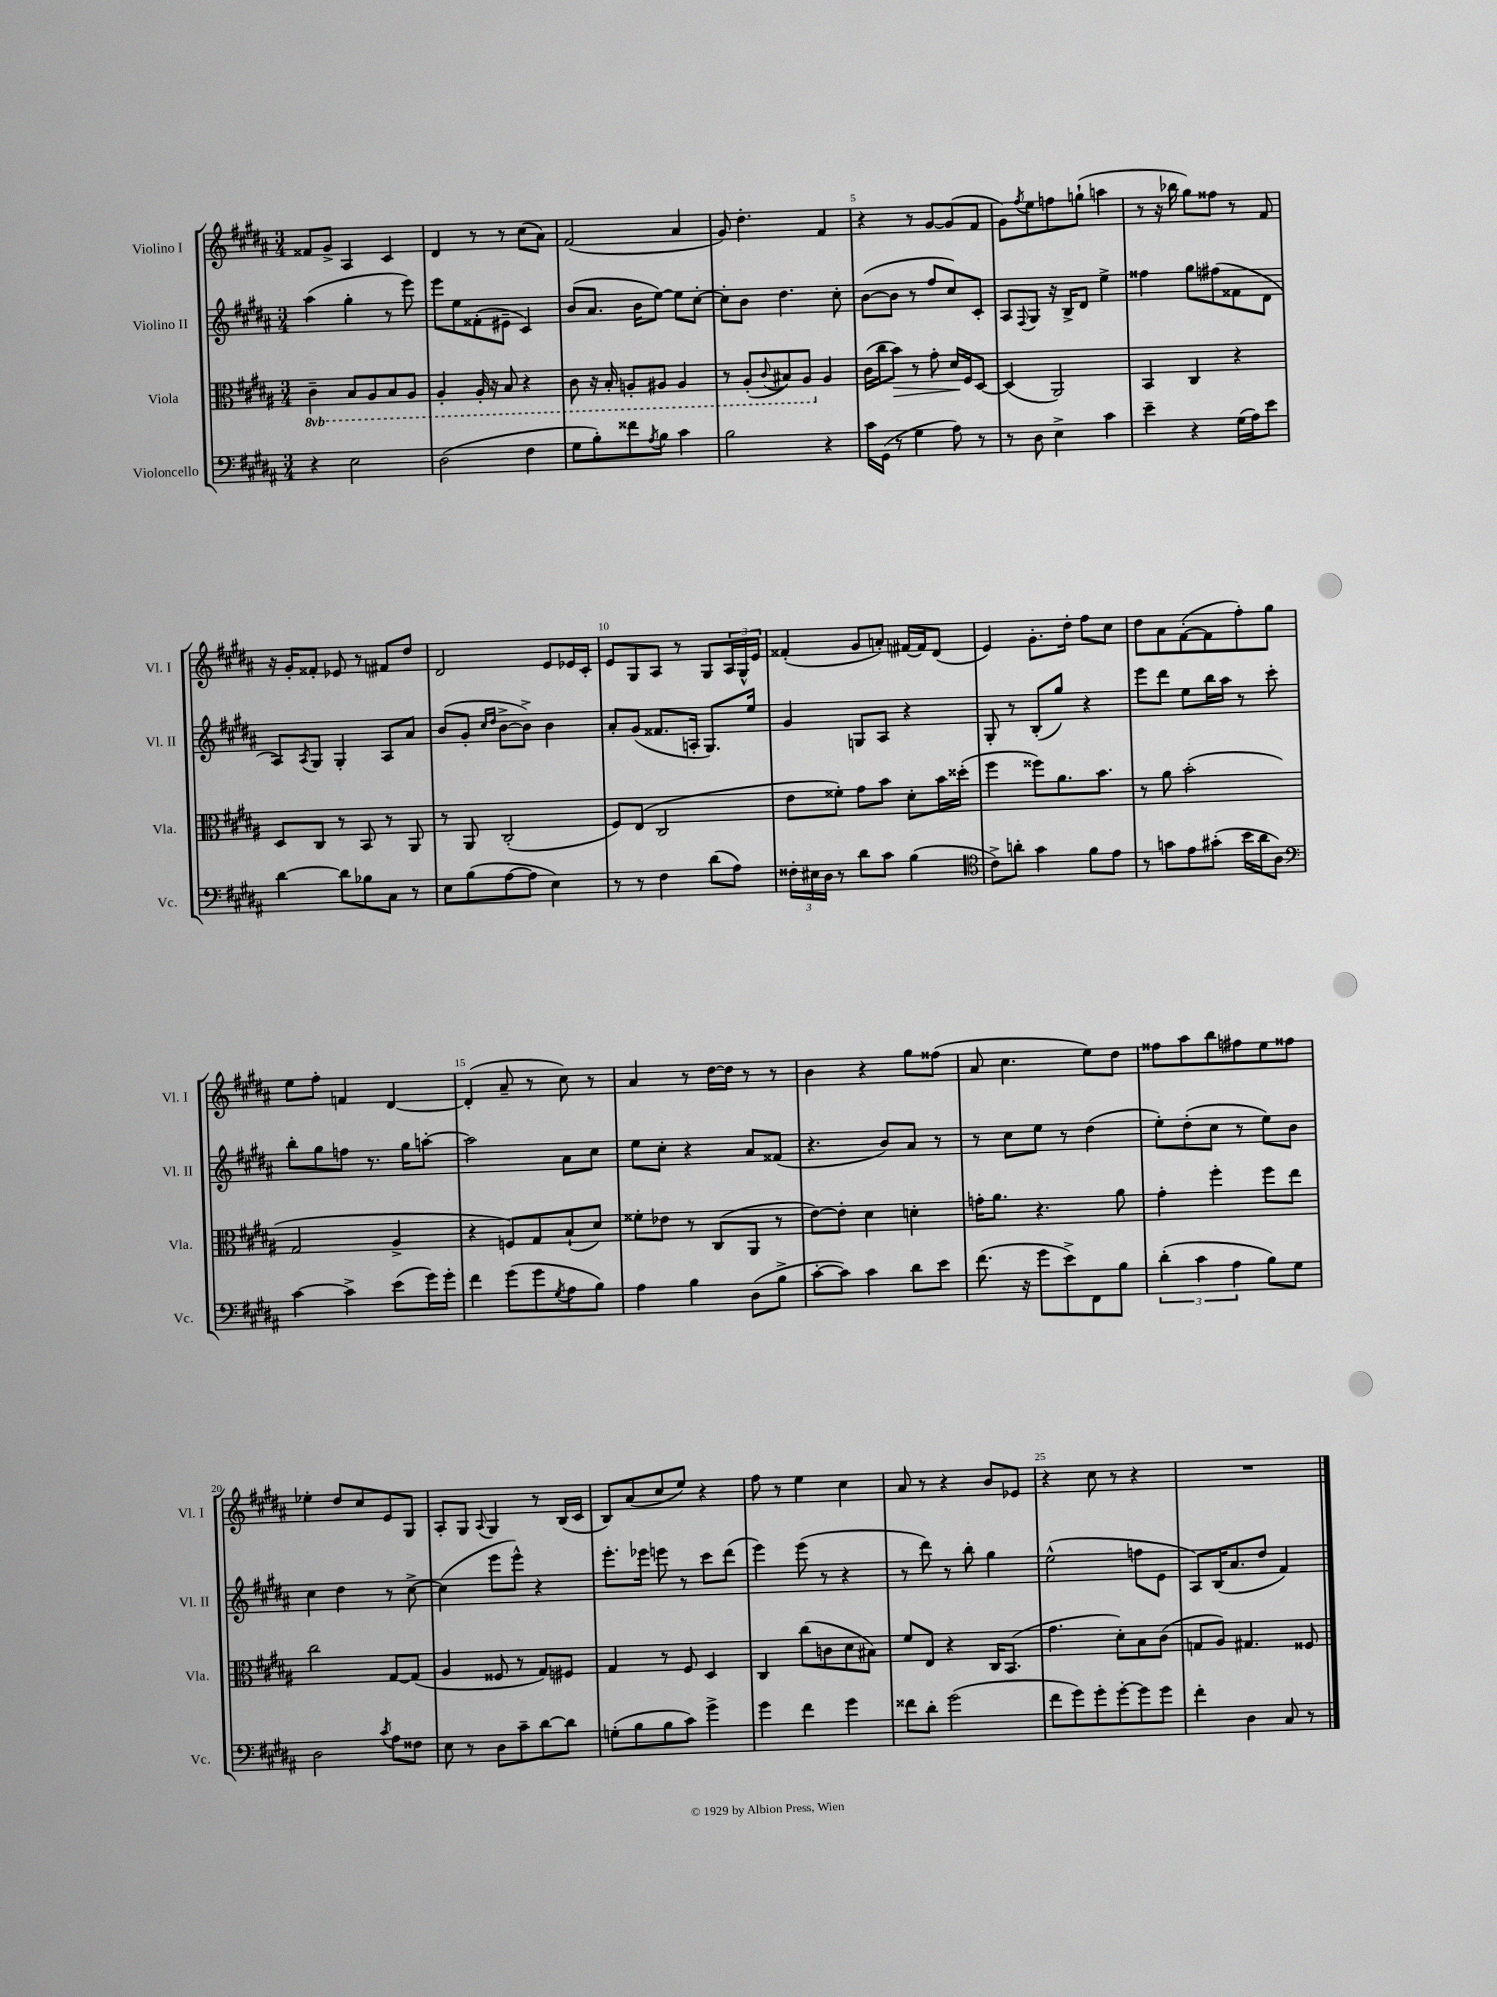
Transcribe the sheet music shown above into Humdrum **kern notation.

**kern	**kern	**kern	**kern
*staff4	*staff3	*staff2	*staff1
*clefF4	*clefC3	*clefG2	*clefG2
*k[f#c#g#d#a#]	*k[f#c#g#d#a#]	*k[f#c#g#d#a#]	*k[f#c#g#d#a#]
*M3/4	*M3/4	*M3/4	*M3/4
4r	4C#~\	(4aa#\	8f##/L
.	.	.	8g#^/J
2E\	8BB/L	4gg#'\	4A#/
.	8AA#/	.	.
.	8BB/	8r	4c#/
.	8AA#/J	8eee\)	.
=	=	=	=
(2D#\	4AA#'/	8eee\L	4d#/
.	.	8ee\	.
.	16AA#'/	(8f##'\	8r
.	16r	.	.
.	8BB/	8e#~\J	8r
4F#\	4r	4c#/)	(8cc#\L
.	.	.	8a#\J)
=	=	=	=
8G#\L	8C#\	(8b/L	(2f#/
8B'\)	16r	8.a#/J	.
.	16BB'/	.	.
8f##\	8AA'/L	.	.
.	.	16b\LK	.
8qA#/	.	.	.
8B\J	8AA#/J	[8ee\J)	.
4c#\	4AA#/	8ee\]L	4a#/
.	.	[8cc#'\J	.
=	=	=	=
2B\	8r	8cc#'\]L	8g#/)
.	(8AA#'/L	8b\J	4.dd#'\
.	8qqC#/	.	.
.	8BB#/)	4.dd#\	.
.	8AA#/J	.	.
4r	4A#/	.	4f#/
.	.	8cc#'\	.
=	=	=	=
16c#\LL	(16c#\LL	([8b\L	4r
(16GG#\JJ	16cc#\J	.	.
8r	8b\J)	8b\]J	.
4G#\	8r	8r	8r
.	8g#'\	8ff#/L	[8g#/L
8A#\)	16d#/LL	8cc#/)	(8g#/]
.	16F#/J	.	.
8r	[8D#/J	8c#'/J	8f#/J
=	=	=	=
8r	(4D#/]	8A#/L	8g#\L)
.	.	8qqF#/	8qff#/
8D#\	.	8G#/J	8ee\
4E^\	2AA#/)	16r	8ff\
.	.	16B^/LK	.
.	.	8d#/J	(8gg`\J
4c#\	.	4ee^\	4aa\
=	=	=	=
4e~\	4BB/	4ff##\	8r
.	.	.	16r
.	.	.	16bb-\
4r	4C#/	8gg#\L	8gg#\L)
.	.	(8ff#\	8ff##\J
(16G#\LL	4r	8f##\	8r
16A#\J)	.	.	.
8e\J	.	8d#\J	8f#/
=	=	=	=
[4d#\	8D#/L	8A#/L)	16r
.	.	.	16g#'/LK
.	.	8qA#/	.
.	8C#/J	8G#/J	8f##'/J
8d#\]L	8r	4G#'/	8e-/
8B-\	8BB/	.	8r
8C#\J	8r	8A#/L	8f#/L
8r	8AA#/	8a#/J	8dd#/J
=	=	=	=
8E\L	8r	(8b/L	2d#/
(8B\	8AA#/	8g#'/J	.
.	.	16qqcc#/LL	.
.	.	16qqdd#/JJ	.
[8A#\	(2C#'/	[8b^\L	.
8A#\]J	.	8b^\]J)	.
4E\)	.	4b\	8e/L
.	.	.	16e-/L
.	.	.	16c#'/JJ
=	=	=	=
8r	8F#/L)	8a#'/L	8e/L
8r	(8E/J	(8g#/J	8G#/
4F#\	2C#/	8.f##/L	8A#/J
.	.	.	8r
.	.	16A'/Jk	.
(8d#\L	.	8.G#/L)	8G#/L
8A#\J)	.	.	24A#/L
.	.	.	24G#^^/
.	.	16ee/Jk	.
.	.	.	24e/JJ
=	=	=	=
24F##'\LL	8e\L	4g#/	(4f##'/
24E#\	.	.	.
24D#\JJ	.	.	.
8r	8f##'\J)	.	.
8d#\L	8g#\L	8G/L	8g#/L
8c#\J	8b\J	8A#/J	8a'/J)
(4B\	8d#'\L	4r	[16f#/LL
.	.	.	16f#/]J
.	16b\L	.	(8d#/J
.	(16dd##'\JJ	.	.
=	=	=	=
*clefC4	*	*	*
8c#^\L)	4ff#\	8G#'/	4e/)
8a'\J	.	8r	.
4g#\	8ff##\L)	(8B'/L	8.g#'\L
.	8.a#\	8gg#/J)	.
.	.	.	16dd#'\Jk
8f#\L	.	4r	8ff#\L
.	8.b\J	.	.
8e\J	.	.	8cc#\J
=	=	=	=
8r	8r	8eee\L	8dd#\L
8g\L	8a#\	8ddd#\J	8a#\
8e\	(2b'\	8ee\L	([8f#'\
(8g#'\J	.	16bb\L	8f#\]
.	.	16aa#\JJ	.
16b\LL	.	8r	8ff#'\)
16a#\J	.	.	.
8A#\J)	.	8ccc#'\	8gg#\J
=	=	=	=
*clefF4	*	*	*
[4c#\	2G#/	8bb'\L	8ee\L
.	.	8gg#\	8ff#'\J
4c#^\]	.	8ff\J	4f/
.	.	8.r	.
(8e\L	4A#^/	.	[4d#/
.	.	16gg#\LK	.
16g#\L)	.	[8aa'\J	.
16g#'\JJ	.	.	.
=	=	=	=
4f#\	4r	2aa\]	(4d#'/]
(8g#\L	8F/L)	.	8a#~/
8g#\	8G#/	.	8r
8qG#/	.	.	.
8A#\	(8B`/	8a#\L	8cc#\)
8B\J)	8d#/J)	8cc#\J	8r
=	=	=	=
4A#\	8f##'\L	8ee\L	4a#/
.	8e-\J	8cc#'\J	.
4B\	8r	4r	8r
.	(8C#/L	.	[16dd#\LL
.	.	.	16dd#\]JJ
(8D#\L	8AA#/J	8a#/L	8r
8B^\J	8r	(8f##/J	8r
=	=	=	=
[8c#'\L	[8e\L)	4.r	4b\
8c#\]J)	8e'\]J	.	.
4c#\	4d#\	.	4r
.	.	8b/L)	.
8d#\L	4d'\	8a#/J	8gg#\L
8e\J	.	8r	(8ff##\J
=	=	=	=
(8.f#\	16g'\LK	8r	8a#/
.	8.a#\J	.	.
.	.	8cc#\L	4.cc#\
16r	.	.	.
8g#\L	4.r	8ee\J	.
8e^\)	.	8r	.
8FF#\	.	(4dd#\	8ee\L)
8B\J	8a#\	.	8dd#\J
=	=	=	=
(6d#'\	4g#'\	8ee'\L)	8ff##\L
.	.	(8dd#'\	8aa#\
6c#\	.	.	.
.	4ff#'\	8cc#\J	8bb\
6A#\	.	.	.
.	.	8r	8ff#\
8B\L)	8ff#\L	8ee\L)	8ee\
8G#\J	8ee\J	8b\J	8ff##\J
=	=	=	=
2D#\	2cc#\	4cc#\	4ee-'\
.	.	4dd#\	8dd#/L
.	.	.	8cc#/
8qc#/	.	.	.
8A#\L	[8G#/L	8r	8e/
8F##\J	(8G#/]J	[8cc#^\	8G#/J
=	=	=	=
8E\	4A#/	(4cc#\]	8A#'/L
8r	.	.	8G#/J
.	.	.	8qqA#/
8D#\L	8F##/	8eee\L	4G#/
8c#~\	8r	8eee^^\J)	.
[8d#\	8G#/L)	4r	8r
8d#\]J	8F#/J	.	(16B/LL
.	.	.	16c#/JJ
=	=	=	=
(8G'\L	4G#/	8.eee'\L	8B/L)
8B\	.	.	(8a#/
.	.	16eee-\Jk	.
8B\	8r	8eee\	8cc#/
8c#\J)	8F#/	8r	8ee/J)
4g#^\	4D#/	8ccc#\L	4r
.	.	(8ddd#\J	.
=	=	=	=
4g#\	4C#/	4eee\)	8ff#\
.	.	.	8r
4f#\	(8cc#\L	(8eee\	4ee\
.	8c\	8r	.
4g#\	8d#\	4r	4cc#\
.	8B#\J)	.	.
=	=	=	=
8f##\L	8f#/L	8r	8a#/
8d#'\J	8E/J	8ddd#\)	8r
(2g#\	4r	8r	4r
.	.	8bb'\	.
.	16C#/LK	4gg#\	8b/L
.	(8.BB/J	.	.
.	.	.	8e-/J
=	=	=	=
8f#\L	4.g#\	(2ee^^\	4r
8g#\)	.	.	.
8g#'\	.	.	8cc#\
[8g#'\	8d#'\L)	.	8r
8g#\]	8B\	8ff\L	4r
8g#\J	(8c#\J	8e\J	.
=	=	=	=
4f#'\	8G/L	8A#/L)	2.r
.	8A#/J)	(16B/K	.
.	.	8.a#/	.
4D#\	4.G#/	.	.
.	.	8dd#/J	.
8C#/	.	4f#/)	.
8r	8F##/	.	.
==	==	==	==
*-	*-	*-	*-
